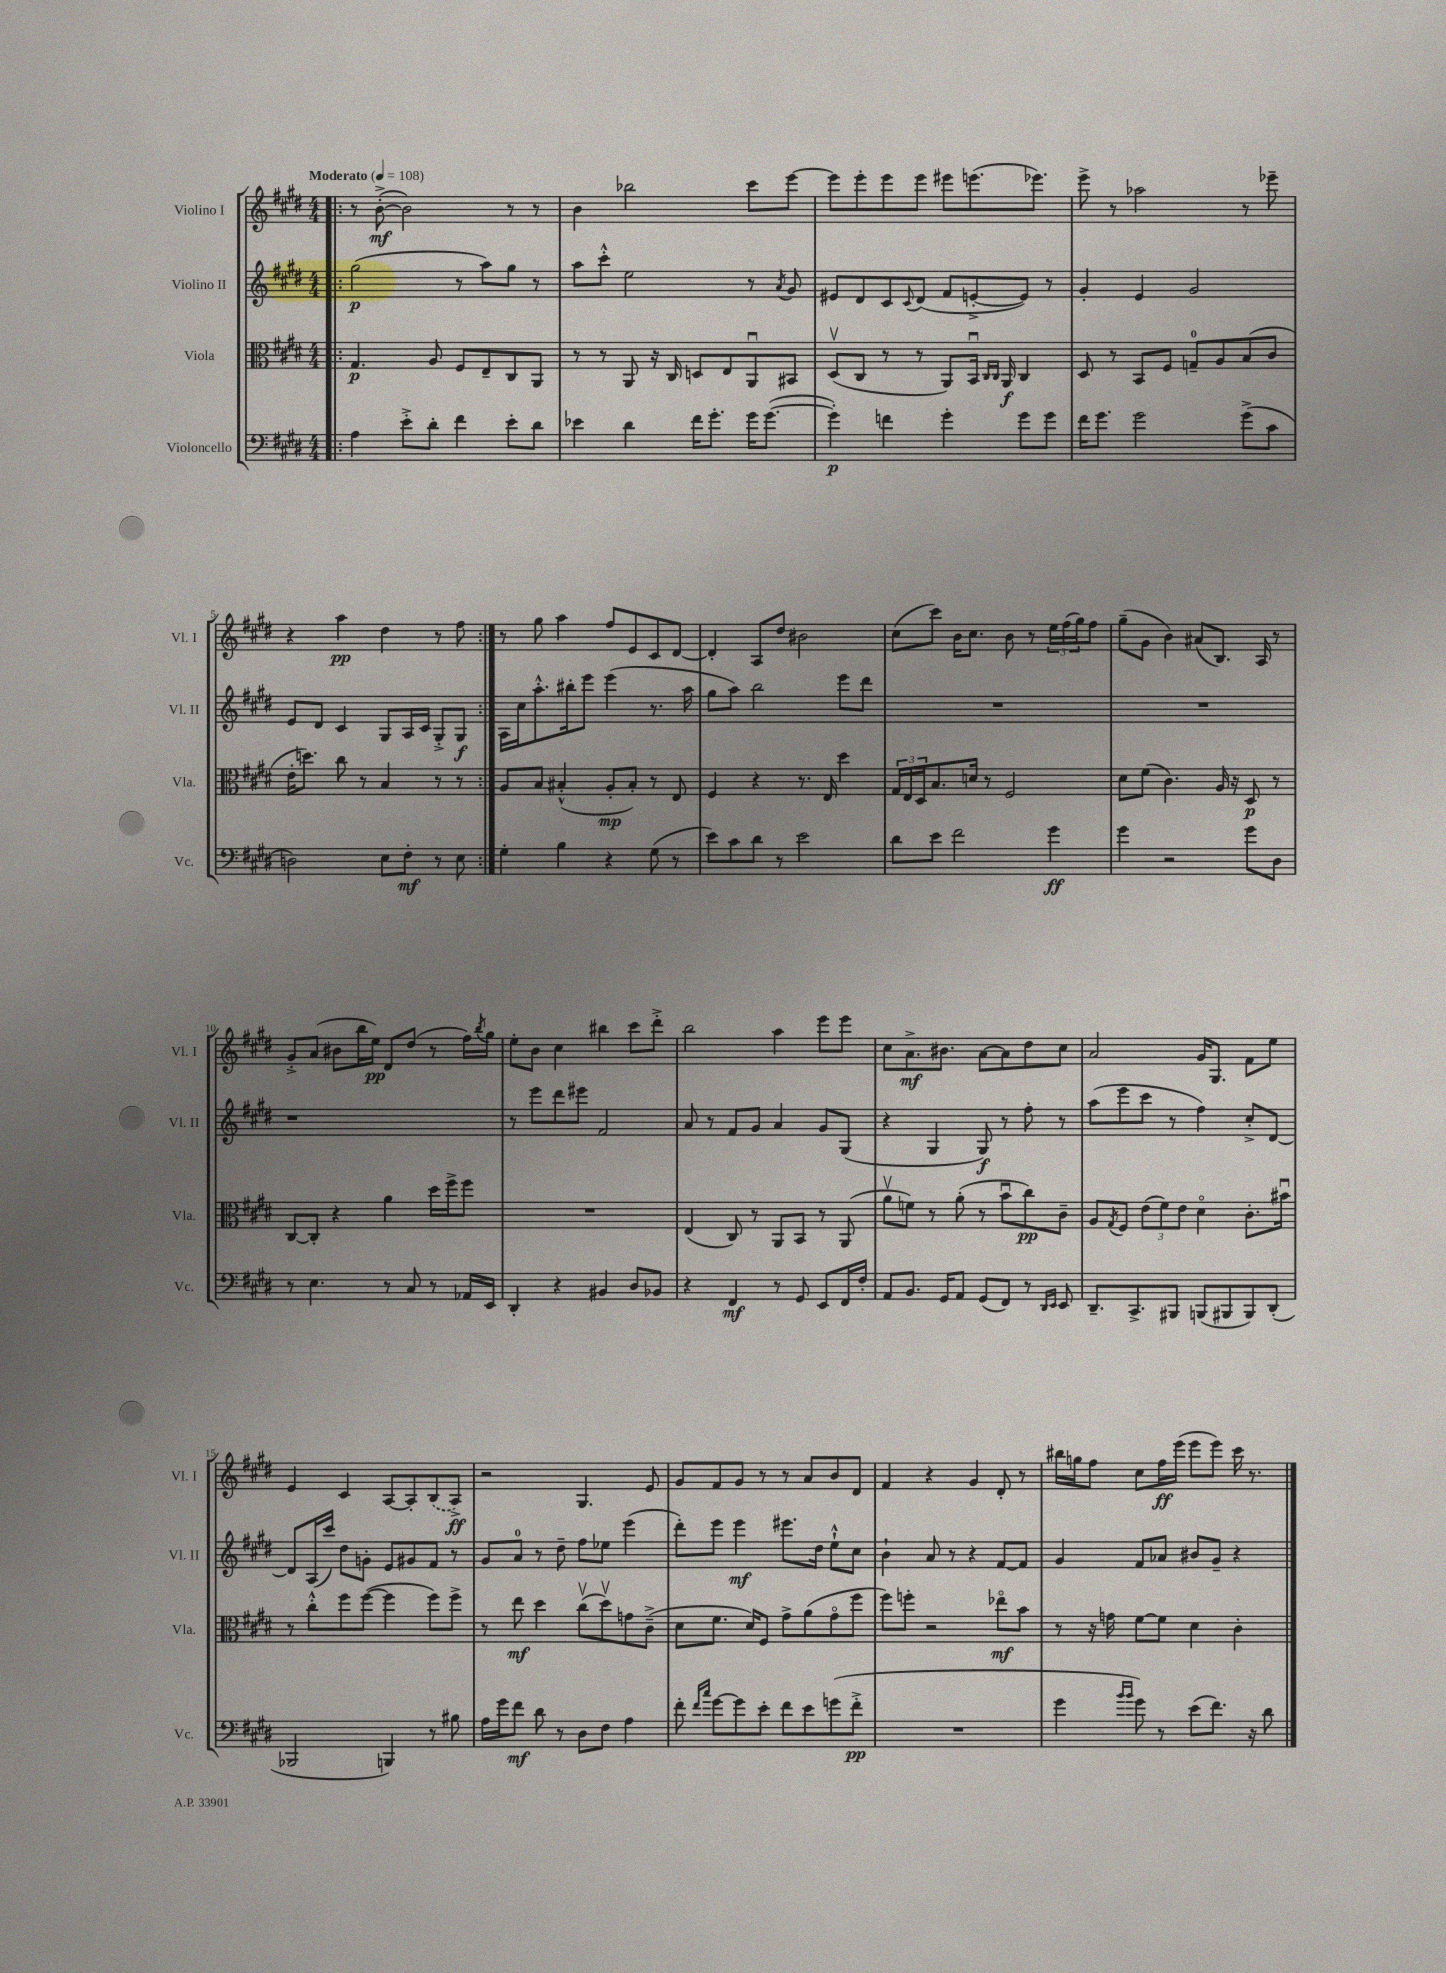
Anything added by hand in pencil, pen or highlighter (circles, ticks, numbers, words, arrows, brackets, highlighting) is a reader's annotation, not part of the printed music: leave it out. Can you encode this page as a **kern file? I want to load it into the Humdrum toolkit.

**kern	**kern	**kern	**kern
*staff4	*staff3	*staff2	*staff1
*clefF4	*clefC3	*clefG2	*clefG2
*k[f#c#g#d#]	*k[f#c#g#d#]	*k[f#c#g#d#]	*k[f#c#g#d#]
*M4/4	*M4/4	*M4/4	*M4/4
*MM108	*MM108	*MM108	*MM108
=!|:	=!|:	=!|:	=!|:
4A\	4.G#/	(2gg#\	8r
.	.	.	([8b'^\
8e'^\L	.	.	2b\])
8d#'\J	8A/	.	.
4f#\	8F#/L	8r	.
.	8E~/	8aa\L)	.
8e'\L	8C#/	8gg#\J	8r
8d#\J	8AA/J	8r	8r
=	=	=	=
4e-\	8r	8aa\L	4b\
.	8r	8ccc#'^^\J	.
4d#\	8AA/	2ee\	2bb-\
.	16r	.	.
.	16C#/	.	.
16f#\LK	8D/L	.	.
8.g#'\J	.	.	.
.	8E/	.	.
16g#\LK	8AAu/	8r	8ccc#\L
([8.g#\J	.	.	.
.	.	8qa/	.
.	8BB#/J	8g#/	[8eee\J
=	=	=	=
4g#'\])	(8D#v/L	8e#/L	8eee\]L
.	8C#/J	8d#/	8eee'\
4f\	8r	8c#/	8eee\
.	.	8qqc#/	.
.	8r	(8d#/J	8eee\J
4g#'\	8AA/L)	8f#/L	8eee#\L
.	16BBu/Jk	[8e'^/	(8.eee\
.	16qqC#/LL	.	.
.	16qqC#/JJ	.	.
.	16AA/	.	.
8g#\L	4C#/	8e/]J)	.
.	.	.	8.eee-\J)
8g#\J	.	8r	.
=	=	=	=
16f#\LK	8D#/	4g#'/	8eee^\
8.g#\J	.	.	.
.	8r	.	8r
2g#\	8BB/L	4e/	2aa-\
.	8F#/J	.	.
.	8G~/L	2g#/	.
.	8A/	.	.
(8g#^\L	(8B/	.	8r
8c#\J	8c#/J	.	8eee-~\
=	=	=	=
2D\)	16e'\LK	8e/L	4r
.	8.dd\J)	.	.
.	.	8d#/J	.
.	8cc#\	4c#/	4aa\
.	8r	.	.
8E\L	4B/	8G#/L	4dd#\
8F#'\J	.	16A/L	.
.	.	16c#/JJ	.
8r	8r	8G#'^/L	8r
8E\	8r	8G#/J	8ff#\
=:|!	=:|!	=:|!	=:|!
4G#'\	8A/L	16A\LL	8r
.	.	16cc#\J	.
.	8B/J	8.aa'^^\	8gg#\
4B\	(4B#'^^/	.	4aa\
.	.	16bb#'\k	.
.	.	8eee\J	.
4r	8A'/L	(4eee\	8ff#/L
.	8B#'/J)	.	8e/
(8G#\	8r	8.r	8c#/
8r	8E/	.	[8d#/J
.	.	16aa\	.
=	=	=	=
8e\L)	4F#/	8gg#\L	4d#'/]
8c#\	.	8aa\J)	.
8d#\J	4r	2bb\	8A/L
8r	.	.	8dd#/J
2e\	8.r	.	2b#\
.	16E/	.	.
.	4dd#\	8eee\L	.
.	.	8ddd#\J	.
=	=	=	=
8d#\L	24G#/LL	1r	(8cc#\L
.	24E/	.	.
.	24D#/J	.	.
8e\J	8.B/	.	8ccc#\J)
2f#\	.	.	16b\LK
.	16d/Jk	.	8.cc#\J
.	8r	.	.
.	2F#/	.	8b\
.	.	.	8r
4g#\	.	.	24ee\LL
.	.	.	(24ff#\
.	.	.	24gg#\J)
.	.	.	8ff#\J
=	=	=	=
4g#\	8d#\L	1r	(8gg#~\L
.	(8f#\J	.	8g#\J
2r	4.c#\)	.	4b\)
.	.	.	(8a#/L
.	16A/	.	8.B/J)
.	16r	.	.
8g#\L	8D#/	.	.
.	.	.	16A/
8D#\J	8r	.	8r
=	=	=	=
8r	[8C#/L	1r	8g#'^/L
4.E\	8C#'/]J	.	(8a/J
.	4r	.	8b#\L
.	.	.	16bb\L
.	.	.	16ee\JJ)
8r	4a\	.	8d#/L
8C#/	.	.	(8dd#/J
8r	16dd#\LL	.	8r
.	16ff#^\J	.	.
16AA-/LL	8ff#\J	.	16ff#\LL)
.	.	.	8qbb/
16EE/JJ	.	.	16gg#\JJ
=	=	=	=
4DD#'/	1r	8r	8ee'\L
.	.	8eee\L	8b\J
4r	.	8ddd#\	4cc#\
.	.	8eee#\J	.
4BB#/	.	2f#/	4bb#\
8D#/L	.	.	8ccc#\L
8BB-/J	.	.	8ddd#'^\J
=	=	=	=
4r	(4E/	8a/	2bb\
.	.	8r	.
4FF#/	8C#/)	8f#/L	.
.	8r	8g#/J	.
8r	8AA/L	4a/	4aa\
8GG#/	8BB/J	.	.
8EE/L	8r	8g#/L	8eee\L
16FF#/L	(8AA/	(8G#/J	8eee\J
16F#'/JJ	.	.	.
=	=	=	=
8AA/L	8av\L	4r	8cc#\L
8.BB/J	8f\J)	.	8.a^\
.	8r	4G#/	.
16GG#/LK	.	.	8.b#\J
8AA/J	(8a'\	.	.
(8GG#/L	8r	8G#/)	[8a\L
8FF#/J)	8bu\L	8r	8a\]
8r	8cc#\)	8ff#'\	8dd#\
16qqDD#/LL	.	.	.
16qqEE/JJ	.	.	.
8EE/	8c#~\J	8r	8cc#\J
=	=	=	=
8.DD#~/L	8A/L	(8aa\L	2a/
.	8qG#/	.	.
.	8F#/J	8eee\	.
8.CC#^/	.	.	.
.	(12e\L	8ccc#\J	.
.	12f#\)	.	.
8BBB#/J	.	8r	.
.	12e\J	.	.
(8BBB/L	4d#o\	4ff#\)	16g#/LK
.	.	.	8.G#/J
8BBB#/	.	.	.
8BBB#/)	8.c#'\L	8cc#'^/L	8f#\L
(8DD#'/J	.	[8d#/J	8ee\J
.	16b#u\Jk	.	.
=	=	=	=
2BBB-/	8r	8d#/]L	4e/
.	8cc#'^^\L	(16A/L	.
.	.	16ccc#/JJ)	.
.	8ff#\	8dd#\L	4c#/
.	([8ff#\J	8g'\J	.
4BBB/)	4ff#\]	8e/L	[8A/L
.	.	8g#/	8A'/]
8r	8ff#\L)	8f#/J	(8B/
8B#\	8ff#^\J	8r	8A^/J)
=	=	=	=
16A\LL	8r	8g#/L	2r
16g#\J	.	.	.
8f#\J	8ee\	8a/J	.
8d#\	4dd#\	8r	.
8r	.	8dd#~\	.
8D#\L	(8cc#v\L	8ff#\L	4.G#/
8F#\J	8dd#v\)	8ee-\J	.
4A\	8g\	(4eee\	.
.	(8c#~^\J	.	8e/
=	=	=	=
8f#'\	8d#\L	8ddd#'\L)	8g#/L
16qqf#/LL	.	.	.
16qqcc#/JJ	.	.	.
[8g#\L	8.f#\J	8eee\J	8f#/
8g#\]	.	4eee\	8g#/J
.	16d#/LK)	.	.
8e'\J	8F#/J	.	8r
8f#\L	8g#^\L	8.eee#\L	8r
8e\	(8a\	.	8a/L
.	.	16dd#\Jk	.
(8g\	8g#o\	8ee`^^\L	8b/
8f#'^\J	8ff#\J	8cc#\J	8d#/J
=	=	=	=
1r	8ff#\L)	4b`\	4f#/
.	8ff'\J	.	.
.	2r	8a/	4r
.	.	8r	.
.	.	4r	4g#/
.	8ee-o\L	[8f#/L	8d#'/
.	8b\J	8f#/]J	8r
=	=	=	=
4g#\	8r	4g#/	16bb#\LL
.	.	.	16gg\J
.	16r	.	8ff#\J
.	16g\	.	.
16qqb/LL	.	.	.
16qqb/JJ	.	.	.
8g#\)	[8f#\L	8f#/L	8cc#\L
8r	8f#\]J	8a-/J	16ff#\L
.	.	.	(16eee\JJ
(8e\L	4d#\	8b#/L	8eee\L
8.f#\J)	.	8g#~/J	8eee\J)
.	4c#'\	4r	16ccc#\
16r	.	.	8.r
8d#\	.	.	.
==	==	==	==
*-	*-	*-	*-
